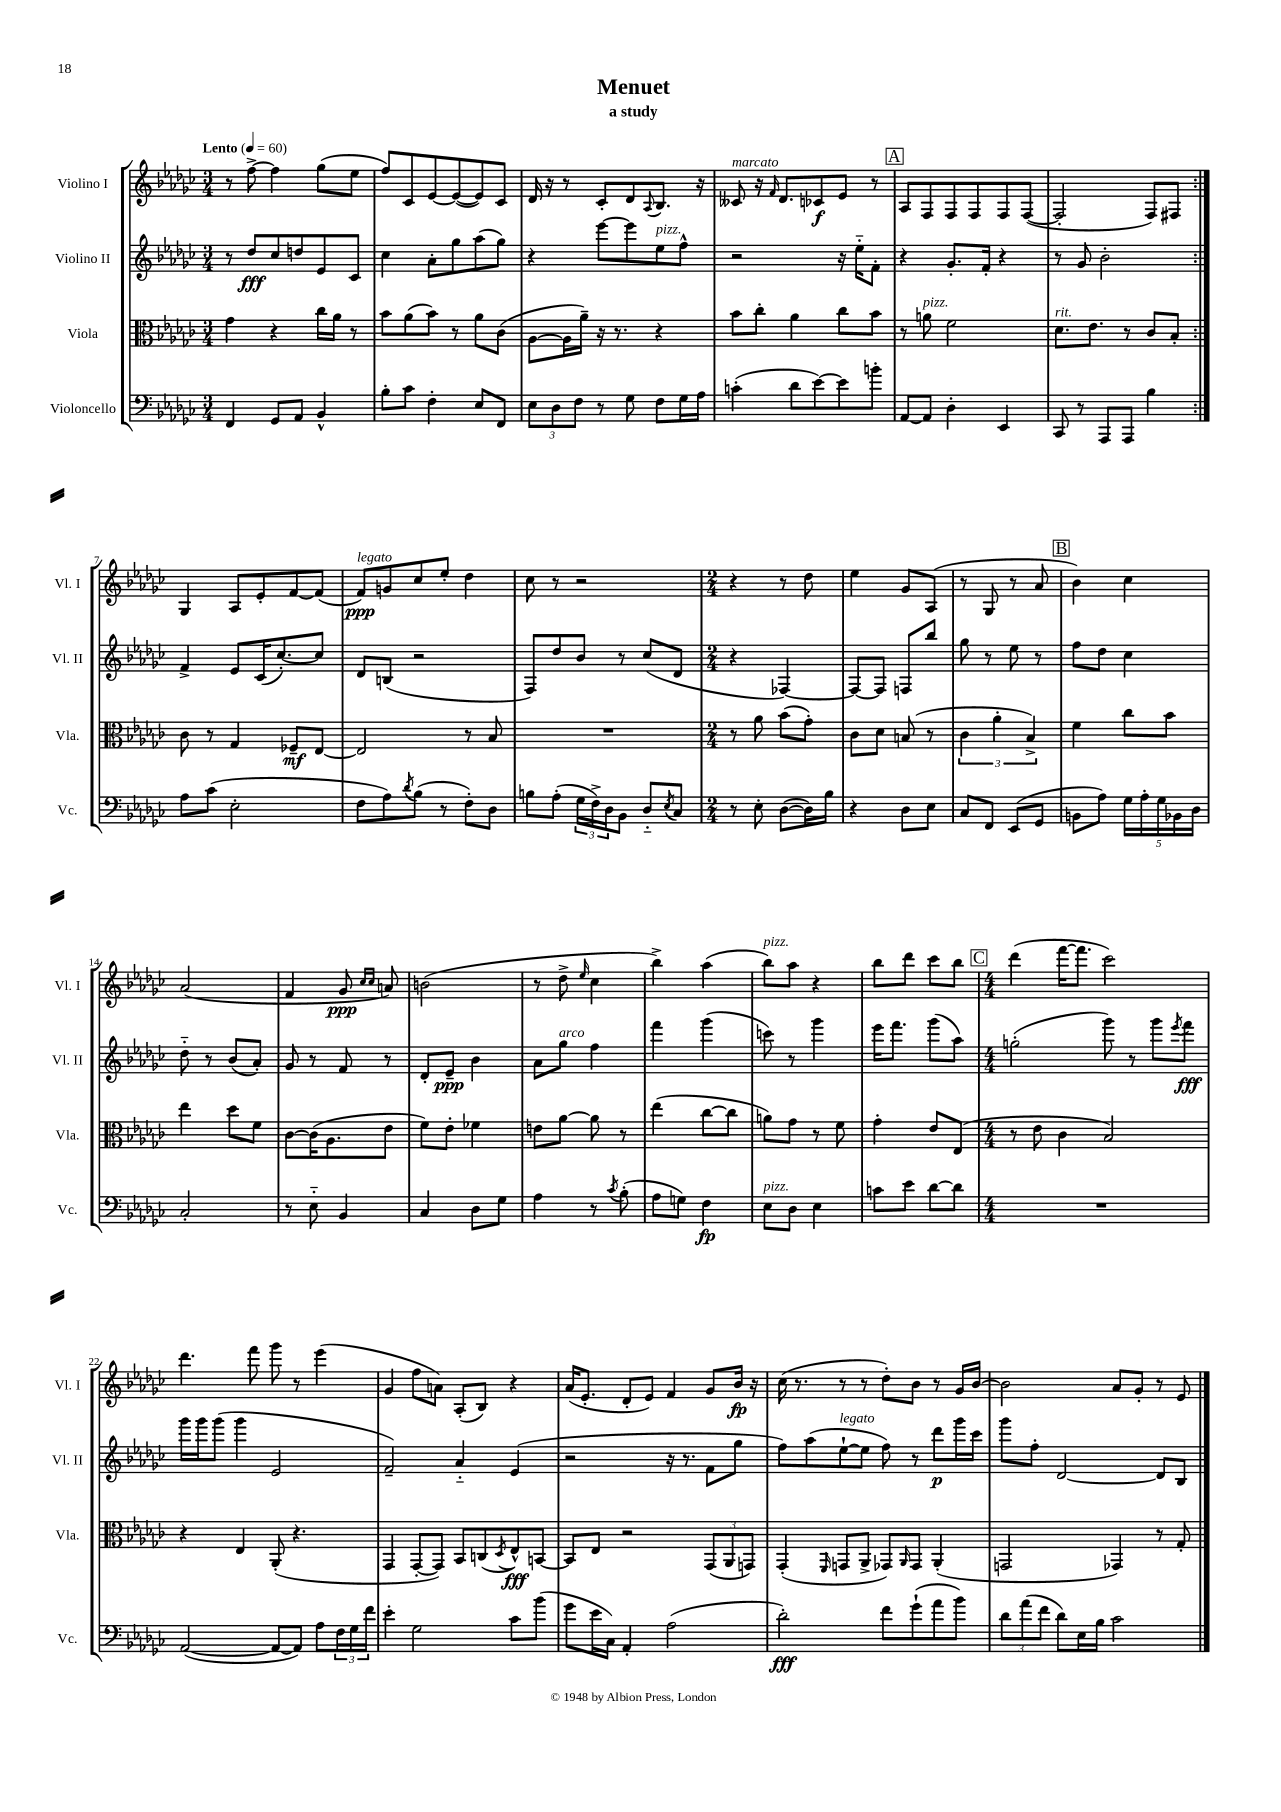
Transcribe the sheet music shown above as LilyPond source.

\header { title = "Menuet" subtitle = "a study" }
<<
\new StaffGroup <<
\new Staff = "s0" \with { instrumentName = "Violino I" shortInstrumentName = "Vl. I" } {
    \clef treble \key ges \major \numericTimeSignature \time 3/4 \tempo "Lento" 4 = 60
    \repeat volta 2 { r8 f''8~-> f''4 ges''8( ees''8 |
    f''8) ces'8 ees'8~ ees'8~( ees'8) ces'8 |
    des'16 r16 r8 ces'8-. des'8 \appoggiatura { aes8 } bes8. r16 |
    ceses'8^\markup { \italic "marcato" } r16 \grace { f'16 } des'8. ces'8\f ees'8 r8 |
    \mark \markup { \box "A" } aes8 f8 f8 f8 f8 f8~( |
    f2-. f8) fis8 | }
    ges4 aes8 ees'8-. f'8~ f'8( |
    f'8\ppp^\markup { \italic "legato" }) g'8 ces''8 ees''8-. des''4 |
    ces''8 r8 r2 |
    \numericTimeSignature \time 2/4 r4 r8 des''8 |
    ees''4 ges'8 aes8( |
    r8 ges8 r8 aes'8 |
    \mark \markup { \box "B" } bes'4) ces''4 |
    aes'2( |
    f'4 ges'8\ppp \grace { ces''16 ces''16 } a'8) |
    b'2( |
    r8 des''8-> \grace { ees''16 } ces''4 |
    bes''4->) aes''4( |
    bes''8^\markup { \italic "pizz." }) aes''8 r4 |
    bes''8 des'''8 ces'''8 bes''8 |
    \mark \markup { \box "C" } \numericTimeSignature \time 4/4 des'''4( f'''16~ f'''8. ces'''2) |
    des'''4. f'''8 ges'''8 r8 ees'''4( |
    ges'4 f''8 a'8) aes8-.( bes8) r4 |
    aes'16( ees'8.-. des'8-. ees'8) f'4 ges'8 bes'16\fp r16 |
    ces''16( r8. r8 r8 des''8-.) bes'8 r8 ges'16 bes'16~ |
    bes'2 aes'8 ges'8-. r8 ees'8 \bar "|." |
}
\new Staff = "s1" \with { instrumentName = "Violino II" shortInstrumentName = "Vl. II" } {
    \clef treble \key ges \major \numericTimeSignature \time 3/4
    \repeat volta 2 { r8 des''8\fff ces''8 d''8 ees'8 ces'8 |
    ces''4 aes'8-. ges''8 aes''8( ges''8) |
    r4 ees'''8~ ees'''8 ees''8^\markup { \italic "pizz." } f''8-^ |
    r2 r16 ees''16-_ f'8-. |
    \mark \markup { \box "A" } r4 ges'8.-. f'16-. r4 |
    r8 ges'8 bes'2-. | }
    f'4-> ees'8 ces'16( ces''8.~-.) ces''8 |
    des'8 b8( r2 |
    f8) des''8 bes'8 r8 ces''8( des'8 |
    \numericTimeSignature \time 2/4 r4 fes4~) |
    fes8~ fes8 f8 bes''8 |
    ges''8 r8 ees''8 r8 |
    \mark \markup { \box "B" } f''8 des''8 ces''4 |
    des''8-_ r8 bes'8( aes'8-.) |
    ges'8 r8 f'8 r8 |
    des'8-. ees'8--\ppp bes'4 |
    aes'8 ges''8^\markup { \italic "arco" } f''4 |
    f'''4 ges'''4( |
    c'''8) r8 ges'''4 |
    ees'''16 f'''8. ges'''8( aes''8) |
    \mark \markup { \box "C" } \numericTimeSignature \time 4/4 g''2-.( ges'''8) r8 ges'''8 \acciaccatura { ees'''8 } f'''8\fff |
    ges'''16 ges'''16 ges'''8( ges'''4 ees'2 |
    f'2--) aes'4-_ ees'4( |
    r2 r16 r8. f'8 ges''8 |
    f''8) aes''8( ees''8~-!^\markup { \italic "legato" } ees''8 f''8) r8 des'''8\p ges'''16 ces'''16 |
    ges'''8 f''8-. des'2~ des'8 bes8 \bar "|." |
}
\new Staff = "s2" \with { instrumentName = "Viola" shortInstrumentName = "Vla." } {
    \clef alto \key ges \major \numericTimeSignature \time 3/4
    \repeat volta 2 { ges'4 r4 ces''16 aes'16 r8 |
    bes'8 aes'8( bes'8) r8 aes'8 ces'8( |
    aes8~ aes16 aes'16--) r16 r8. r4 |
    bes'8 ces''8-. aes'4 ces''8 bes'8 |
    \mark \markup { \box "A" } r8 a'8^\markup { \italic "pizz." } f'2 |
    des'8.^\markup { \italic "rit." } ees'8. r8 ces'8 bes8-. | }
    ces'8 r8 ges4 fes8--\mf ees8~ |
    ees2 r8 bes8 |
    R2. |
    \numericTimeSignature \time 2/4 r8 aes'8 bes'8( ges'8-.) |
    ces'8 des'8 b8( r8 |
    \tuplet 3/2 { ces'4 aes'4-. bes4->) } |
    \mark \markup { \box "B" } f'4 ces''8 bes'8 |
    ees''4 des''8 f'8 |
    ces'8~ ces'16( aes8. ees'8 |
    f'8) ees'8-. fes'4 |
    e'8 aes'8~ aes'8 r8 |
    ees''4( ces''8~ ces''8 |
    a'8) ges'8 r8 f'8 |
    ges'4-. ees'8 ees8( |
    \mark \markup { \box "C" } \numericTimeSignature \time 4/4 r8 ees'8 ces'4 bes2) |
    r4 ees4 aes,8-.( r4. |
    ges,4 ges,8~-. ges,8) bes,8 c8( \acciaccatura { des8 } ees8-^\fff) b,8~ |
    b,8 ees8 r2 \tuplet 3/2 { ges,8( aes,8 g,8) } |
    ges,4-.( \grace { f,16 } g,8 aes,8-> ges,8) \grace { aes,16 } ges,8 aes,4-.( |
    g,2 ges,4) r8 ges8-. \bar "|." |
}
\new Staff = "s3" \with { instrumentName = "Violoncello" shortInstrumentName = "Vc." } {
    \clef bass \key ges \major \numericTimeSignature \time 3/4
    \repeat volta 2 { f,4 ges,8 aes,8 bes,4-^ |
    bes8-. ces'8 f4-. ees8 f,8 |
    \tuplet 3/2 { ees8 des8 f8 } r8 ges8 f8 ges16 aes16 |
    c'4-.( des'8 ees'8~) ees'8 b'8-. |
    \mark \markup { \box "A" } aes,8~ aes,8 des4-. ees,4 |
    ces,8 r8 aes,,8 aes,,8 bes4 | }
    aes8 ces'8( ees2-. |
    f8 aes8) \acciaccatura { des'8 } bes8( r8 f8-.) des8 |
    b8 aes8-.( \tuplet 3/2 { ges16 f16->) des16 } bes,8 des8-_ \acciaccatura { ees8 } ces8 |
    \numericTimeSignature \time 2/4 r8 ees8-. des8~( des16) bes16 |
    r4 des8 ees8 |
    ces8 f,8 ees,8( ges,8 |
    \mark \markup { \box "B" } b,8 aes8) \tuplet 5/4 { ges16 aes16-. ges16 bes,16 des16 } |
    ces2-. |
    r8 ees8-_ bes,4 |
    ces4 des8 ges8 |
    aes4 r8 \acciaccatura { ces'8 } bes8-.( |
    aes8 g8) f4\fp |
    ees8^\markup { \italic "pizz." } des8 ees4 |
    c'8 ees'8 des'8~ des'8 |
    \mark \markup { \box "C" } \numericTimeSignature \time 4/4 R1 |
    aes,2~( aes,8~ aes,8) aes8 \tuplet 3/2 { f16 ges16 f'16 } |
    ees'4-. ges2 ces'8 bes'8( |
    ges'8 ees'16 ces16) aes,4-. aes2( |
    des'2-.\fff) f'8 ges'8-!( aes'8 bes'8) |
    \tuplet 3/2 { des'8 aes'8( f'8 } des'8) ees16 bes16 ces'2 \bar "|." |
}
>>
>>
